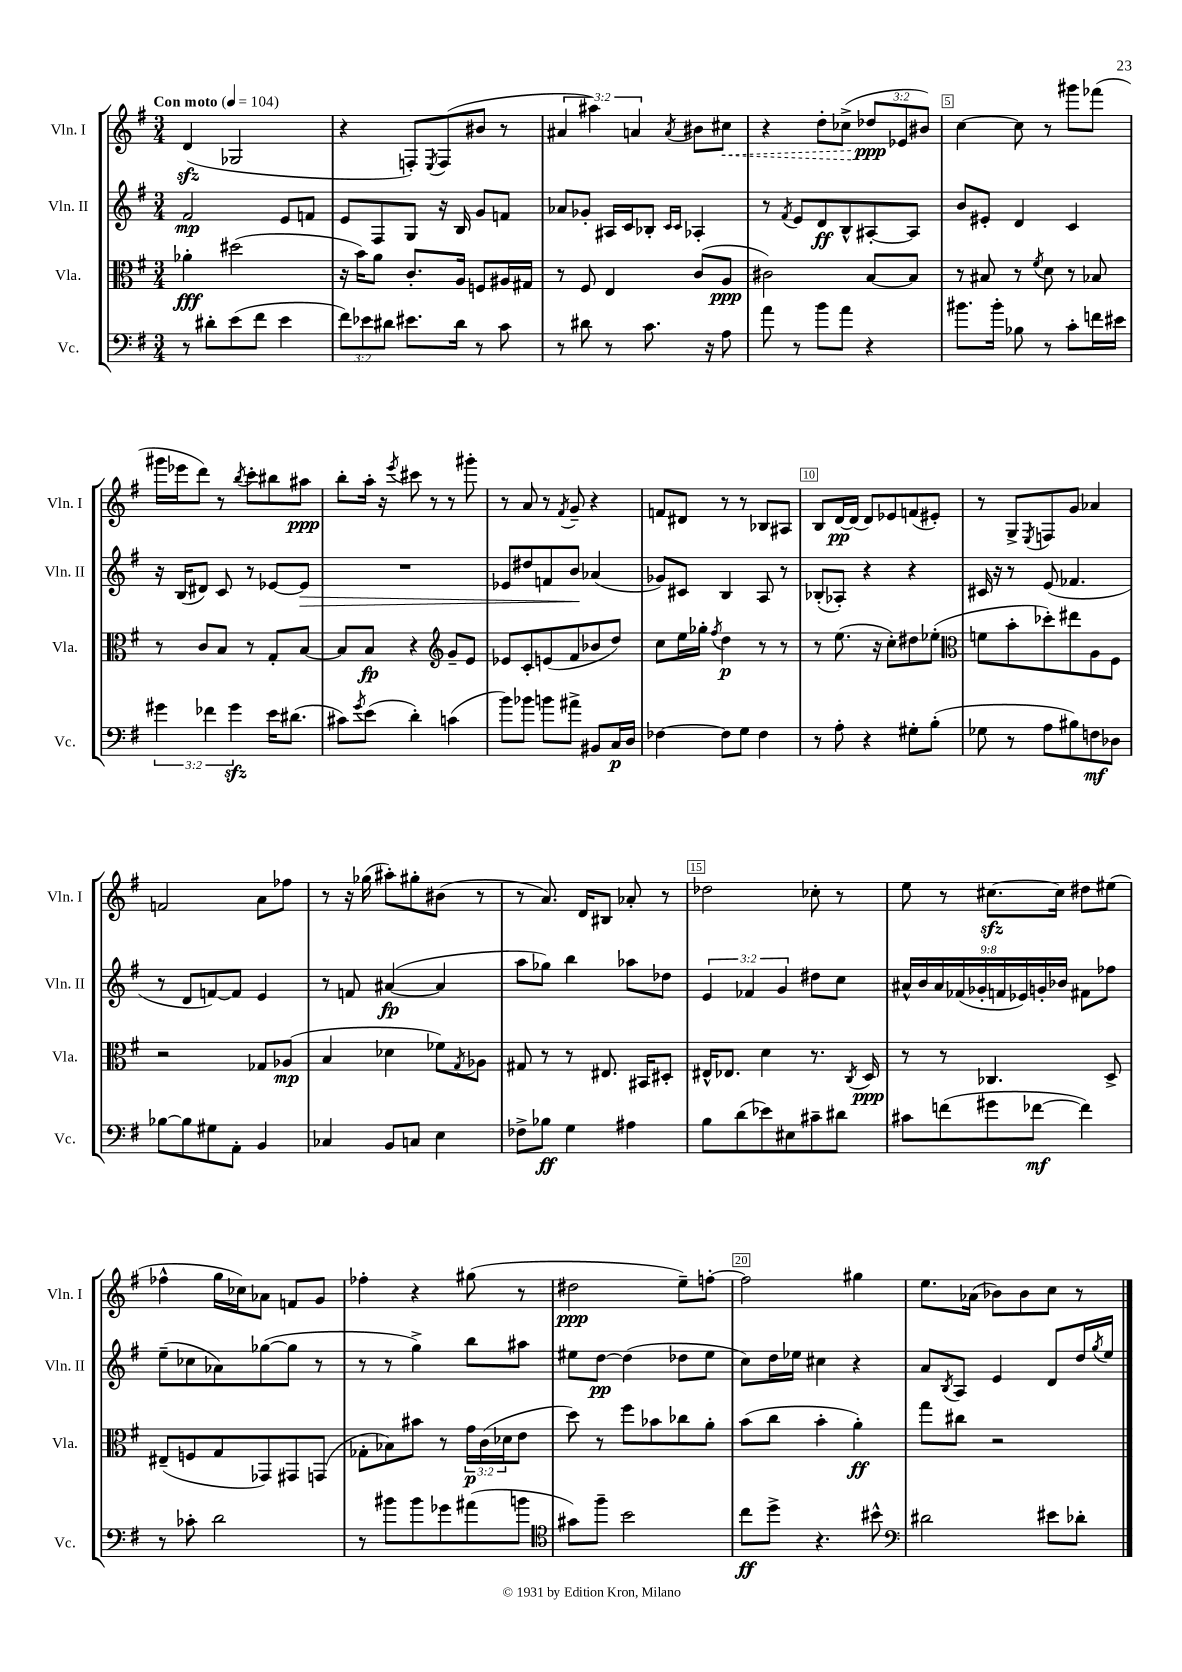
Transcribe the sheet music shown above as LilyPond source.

<<
\new StaffGroup <<
\new Staff = "s0" \with { instrumentName = "Vln. I" shortInstrumentName = "Vln. I" } {
    \clef treble \key g \major \numericTimeSignature \time 3/4 \override Staff.TupletNumber.text = #tuplet-number::calc-fraction-text \tempo "Con moto" 4 = 104
    d'4\sfz( ges2 |
    r4 f8-.) \acciaccatura { e8 } f8( bis'8 r8 |
    \tuplet 3/2 { ais'4 ais''4) a'4 } \acciaccatura { a'8 } bis'8 \once \override Hairpin.style = #'dashed-line cis''8\< |
    r4 d''8-. ces''8->\!( \tuplet 3/2 { des''8\ppp ees'8 bis'8) } |
    c''4~ c''8 r8 gis'''8 fes'''8( |
    gis'''16 ees'''16 d'''8) r8 \acciaccatura { b''8 } c'''8-. bis''8 ais''8\ppp |
    b''8-. a''16-. r16 \acciaccatura { e'''8 } cis'''8 r8 r8 gis'''8-. |
    r8 a'8 r8 \acciaccatura { fis'8 } g'8-- r4 |
    f'8 dis'8 r8 r8 bes8 ais8 |
    b8 d'16~\pp d'16( d'8) ees'8 f'8( eis'8-.) |
    r8 g8-> \acciaccatura { e8 } f8 g'8 aes'4 |
    f'2 a'8 fes''8 |
    r8 r16 ges''16( ais''8-.) gis''8-. bis'8( r8 |
    r8 a'8.) d'16 bis8 aes'8-. r8 |
    des''2 ces''8-. r8 |
    e''8 r8 cis''8.~\sfz cis''16 dis''8 eis''8( |
    fes''4-^ g''16 ces''16) aes'8 f'8 g'8 |
    fes''4-. r4 gis''8( r8 |
    dis''2\ppp e''8--) f''8~-. |
    f''2 gis''4 |
    e''8. aes'16( bes'8) bes'8 c''8 r8 \bar "|." |
}
\new Staff = "s1" \with { instrumentName = "Vln. II" shortInstrumentName = "Vln. II" } {
    \clef treble \key g \major \numericTimeSignature \time 3/4 \override Staff.TupletNumber.text = #tuplet-number::calc-fraction-text
    fis'2\mp e'8 f'8 |
    e'8 fis8 g8 r16 b16 g'8 f'8 |
    aes'8 ges'8-. ais16 c'16 bes8-. \grace { c'16 c'16 } aes4-. |
    r8 \acciaccatura { fis'8 } e'8 d'8\ff b8-^ ais8~-. ais8 |
    b'8 eis'8-. d'4 c'4 |
    r16 b16( dis'8) c'8 r8 ees'8~ ees'8\> |
    R2. |
    ees'8 dis''8 f'8 b'8\! aes'4( |
    ges'8) cis'8 b4 a8 r8 |
    bes8-.( aes8-.) r4 r4 |
    cis'16 r16 r8 e'8( fes'4. |
    r8 d'8 f'8~) f'8 e'4 |
    r8 f'8 ais'4~\fp( ais'4 |
    a''8 ges''8) b''4 aes''8 des''8 |
    \tuplet 3/2 { e'4 fes'4 g'4 } dis''8 c''8 |
    \tuplet 9/8 { ais'16-^ b'16 ais'16 fes'16( ges'16-. f'16 ees'16) g'16-. bes'16 } fis'8 fes''8 |
    e''8--( ces''8 aes'8) ges''8~( ges''8 r8 |
    r8 r8 g''4->) b''8 ais''8 |
    eis''8 d''8~\pp d''4( des''8 eis''8 |
    c''8) d''16 ees''16 cis''4 r4 |
    a'8 \acciaccatura { b8 } a8 e'4 d'8 d''16 \acciaccatura { g''8 } e''16 \bar "|." |
}
\new Staff = "s2" \with { instrumentName = "Vla." shortInstrumentName = "Vla." } {
    \clef alto \key g \major \numericTimeSignature \time 3/4 \override Staff.TupletNumber.text = #tuplet-number::calc-fraction-text
    aes'4-.\fff dis''2( |
    r16 b'16) a'8 c'8.-. a16 f8 ais16 gis16 |
    r8 fis8 e4 c'8( a8\ppp |
    cis'2) b8~ b8 |
    r8 bis8 r8 \acciaccatura { fis'8 } d'8 r8 bes8 |
    r8 c'8 b8 r8 g8-. b8~ |
    b8 b8\fp r4 \clef treble g'8-- e'8 |
    ees'8 c'8-. e'8( fis'8 bes'8 d''8) |
    c''8 e''16 ges''16-. \acciaccatura { fis''8 } d''4\p r8 r8 |
    r8 e''8.( r16 c''8-.) dis''8 ees''8-.( |
    \clef alto f'8 b'8-. des''8-.) eis''8 a8 fis8 |
    r2 ges8 aes8\mp( |
    b4 des'4 fes'8) \acciaccatura { g8 } aes8 |
    gis8 r8 r8 eis8. bis,16 dis8-. |
    eis16-^ ees8. d'4 r8. \acciaccatura { c8 } d16\ppp |
    r8 r8 ces4. d8-> |
    eis8--( f8 g8 ges,8) gis,8 g,8( |
    ges8-. bes8) bis'8 r8 \tuplet 3/2 { g'16\p c'16( des'16 } e'8 |
    d''8) r8 fis''8 bes'8 ces''8 a'8-. |
    b'8( c''8 b'4-. a'4-.\ff) |
    g''8 cis''8 r2 \bar "|." |
}
\new Staff = "s3" \with { instrumentName = "Vc." shortInstrumentName = "Vc." } {
    \clef bass \key g \major \numericTimeSignature \time 3/4 \override Staff.TupletNumber.text = #tuplet-number::calc-fraction-text
    r8 dis'8-. e'8( fis'8 e'4 |
    \tuplet 3/2 { fis'8) ees'8 dis'8 } eis'8. dis'16 r8 c'8 |
    r8 dis'8 r8 c'8. r16 a8 |
    a'8 r8 b'8 a'8 r4 |
    bis'8. bis'16-. bes8 r8 c'8-. f'16 eis'16 |
    \tuplet 3/2 { gis'4 fes'4 gis'4\sfz } e'16 dis'8.( |
    cis'8) \acciaccatura { g'8 } e'8( d'4-.) c'4( |
    b'8) bes'8 b'8 ais'8-> bis,8 c16\p d16 |
    fes4~ fes8 g8 fes4 |
    r8 a8-. r4 gis8-. b8-.( |
    ges8 r8 a8 bis8) f8\mf des8 |
    bes8~ bes8 gis8 a,8-. b,4 |
    ces4 b,8 c8 e4 |
    fes8-> bes8\ff g4 ais4 |
    b8 d'8( ees'8) eis8 cis'8-- dis'8 |
    cis'8 f'8( gis'8 fes'8~\mf fes'4) |
    r8 ces'8-. d'2 |
    r8 bis'8 bis'8 ges'8 ais'8( b'8 |
    \clef tenor gis'8) fis''8-- b'2 |
    c''8\ff d''8-> r4. bis'8-^ |
    \clef bass dis'2 eis'8 des'8-. \bar "|." |
}
>>
>>
\layout { \context { \Score \override BarNumber.break-visibility = ##(#f #t #t) barNumberVisibility = #(every-nth-bar-number-visible 5) \override BarNumber.stencil = #(make-stencil-boxer 0.1 0.3 ly:text-interface::print) } }
